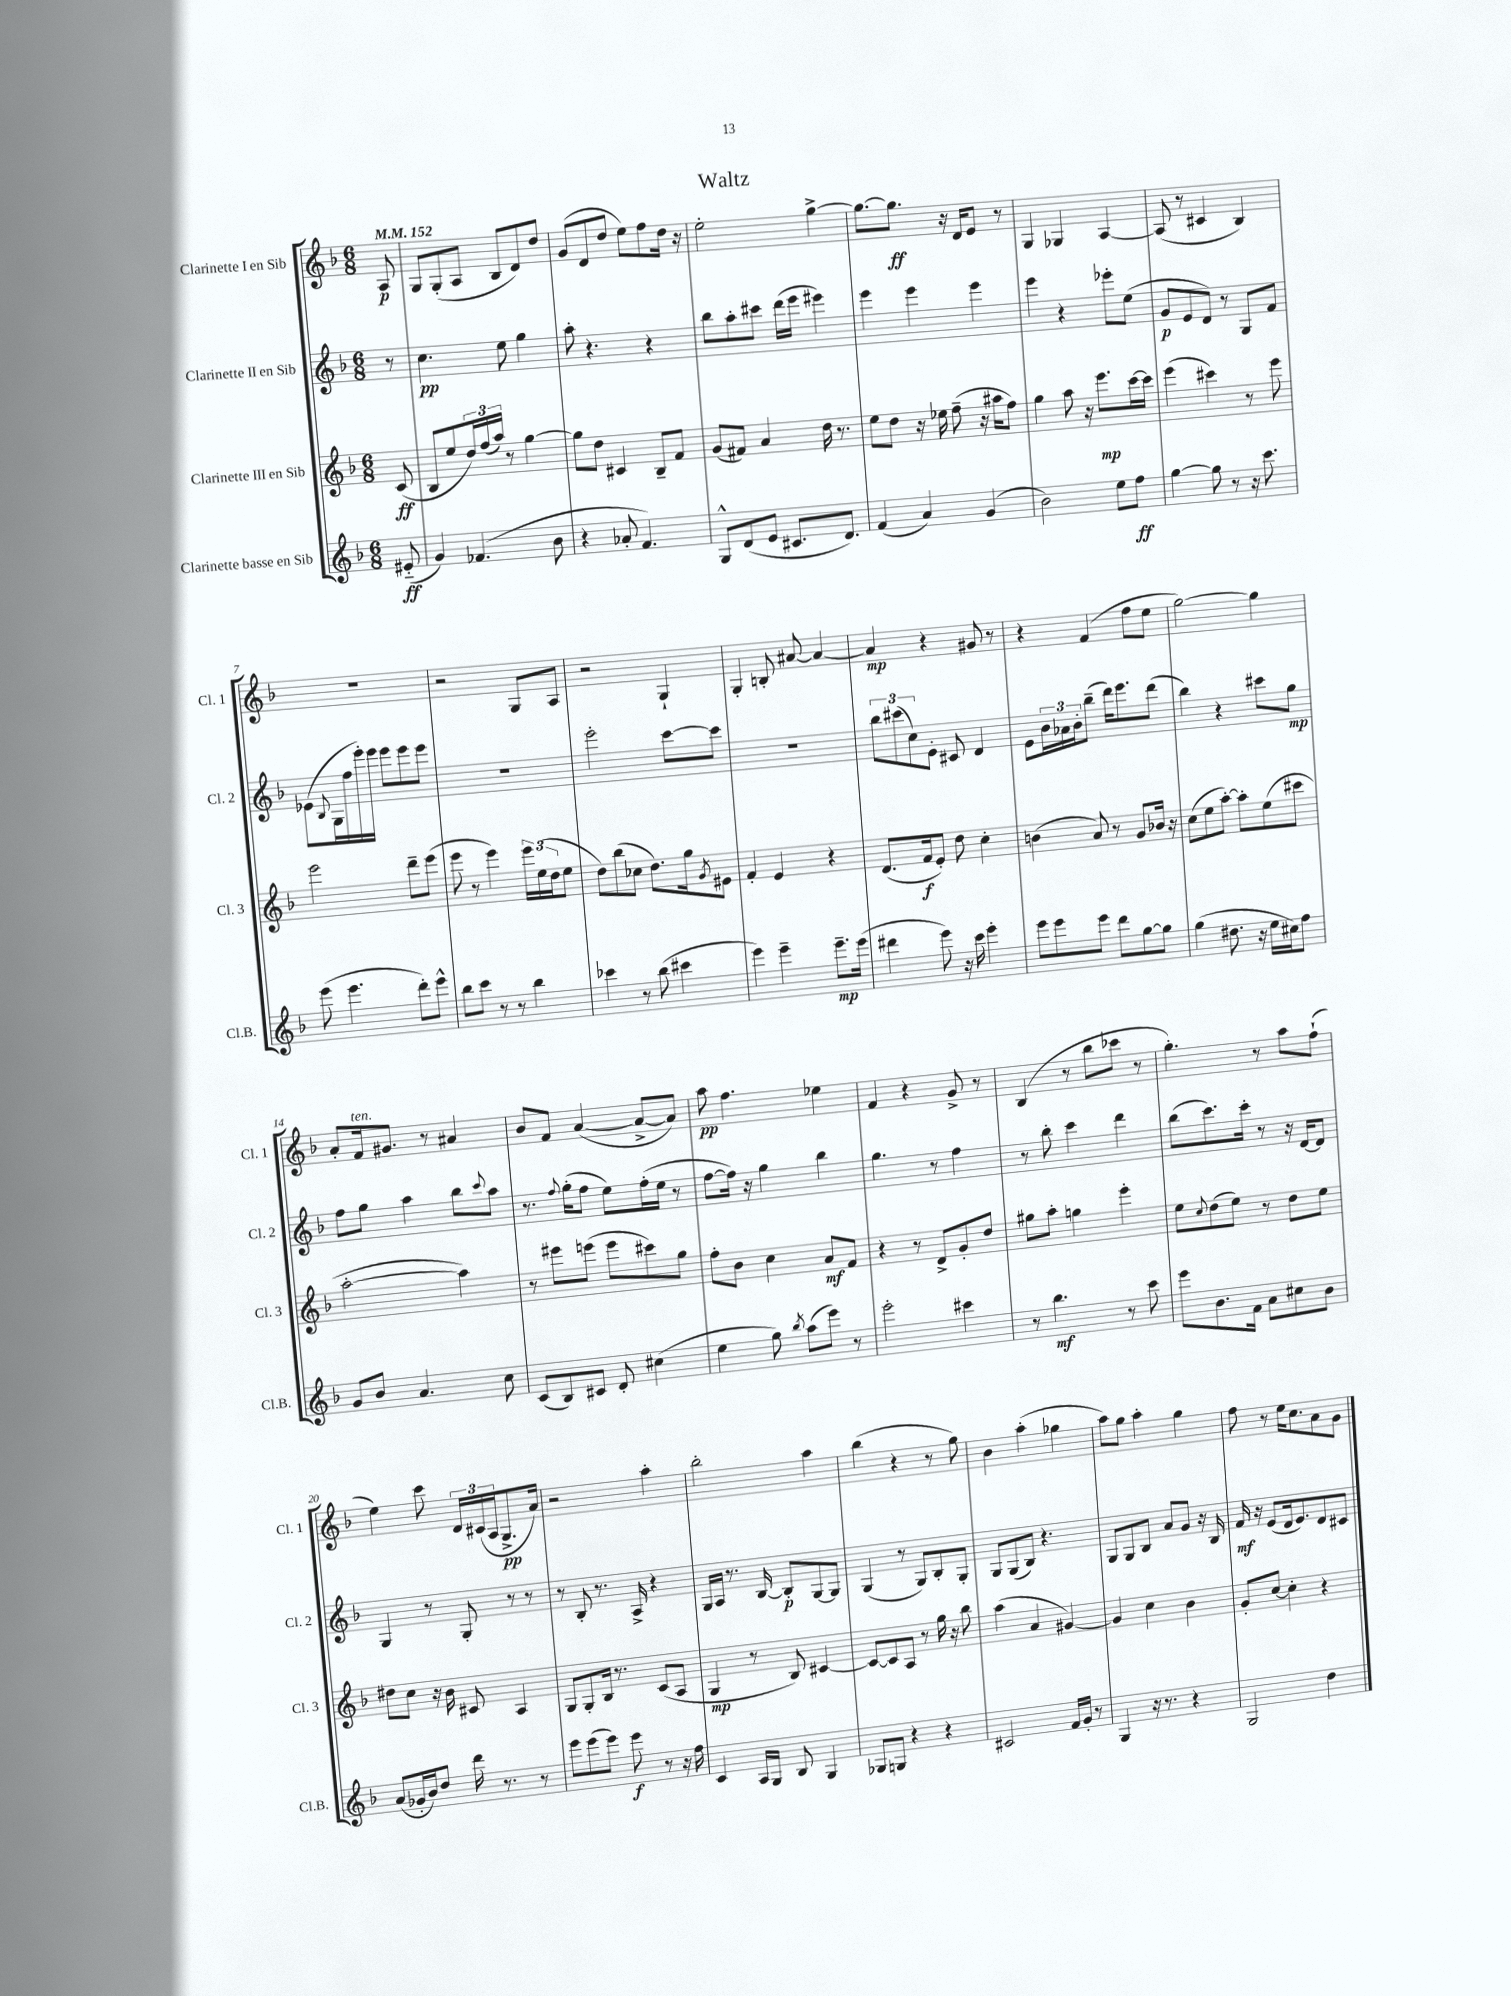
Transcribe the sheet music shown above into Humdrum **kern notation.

**kern	**dynam	**kern	**dynam	**kern	**dynam	**kern	**dynam
*part4	*part4	*part3	*part3	*part2	*part2	*part1	*part1
*staff4	*staff4	*staff3	*staff3	*staff2	*staff2	*staff1	*staff1
*I"Clarinette basse en Sib	*	*I"Clarinette III en Sib	*	*I"Clarinette II en Sib	*	*I"Clarinette I en Sib	*
*I'Cl.B.	*	*I'Cl. 3	*	*I'Cl. 2	*	*I'Cl. 1	*
*clefG2	*	*clefG2	*	*clefG2	*	*clefG2	*
*k[b-]	*	*k[b-]	*	*k[b-]	*	*k[b-]	*
*M6/8	*	*M6/8	*	*M6/8	*	*M6/8	*
*MM152	*	*MM152	*	*MM152	*	*MM152	*
=	=	=	=	=	=	=	=
(8e#X/	ff	(8c/	ff	8r	.	8A/	p
=1	=1	=1	=1	=1	=1	=1	=1
4g/)	.	8B-/L	.	4.cc\	pp	8G/L	.
.	.	8ee/	.	.	.	(8G'/	.
(4.f-X/	.	24dd/L)	.	.	.	8A/J	.
.	.	(24ff/	.	.	.	.	.
.	.	24aa/JJ)	.	.	.	.	.
.	.	8r	.	8ee\	.	8B-/L	.
.	.	[4gg\	.	4gg\	.	8d/)	.
8b-\	.	.	.	.	.	8dd/J	.
=2	=2	=2	=2	=2	=2	=2	=2
4r	.	8gg\L]	.	8aa'\	.	(8g/L	.
.	.	8dd\J	.	4.r	.	8d/	.
8a-X'/	.	4c#X/	.	.	.	8dd/J	.
4.f/)	.	.	.	.	.	8ee\L)	.
.	.	8B-~/L	.	4r	.	8ff\	.
.	.	8f/J	.	.	.	16dd\Jk	.
.	.	.	.	.	.	16r	.
=3	=3	=3	=3	=3	=3	=3	=3
8G^^/L	.	(8g/L	.	8bb-\L	.	2ee'\	.
(8d/	.	8f#X/J)	.	8aa'\	.	.	.
8e/J	.	4a/	.	8ccc#X\J	.	.	.
8.c#X/L	.	.	.	(16ddd\LL	.	.	.
.	.	.	.	16eee\JJ	.	.	.
.	.	16dd\	.	4eee#X\)	.	[4gg^\	.
8.d/J)	.	8.r	.	.	.	.	.
=4	=4	=4	=4	=4	=4	=4	=4
(4f/	.	8ee\L	.	4eee\	.	8.gg\L_	.
.	.	8dd\J	.	.	.	.	.
.	.	.	.	.	.	8.gg\J]	ff
4a/)	.	16r	.	4eee\	.	.	.
.	.	16ee-X\	.	.	.	.	.
.	.	(8ff~\	.	.	.	16r	.
.	.	.	.	.	.	16d/KL	.
(4g/	.	16r	.	4eee\	.	8e/J	.
.	.	16aa#X\KL	.	.	.	.	.
.	.	8ff\J)	.	.	.	8r	.
=5	=5	=5	=5	=5	=5	=5	=5
2b-\)	.	4gg\	.	4eee\	.	4G/	.
.	.	8aa\	.	4r	.	4G-X/	.
.	.	16r	.	.	.	.	.
.	.	8.eee\L	mp	.	.	.	.
8ee\L	.	.	.	8eee-X'\L	.	[4A/	.
8ff\J	ff	[16ccc\L	.	(8ee\J	.	.	.
.	.	16ccc\JJ]	.	.	.	.	.
=6	=6	=6	=6	=6	=6	=6	=6
[4gg\	.	(4eee\	.	8g/L	p	(8A/]	.
.	.	.	.	8e/	.	8r	.
8gg\]	.	4ccc#X\)	.	8d/J)	.	4c#X/	.
8r	.	.	.	8r	.	.	.
16r	.	8r	.	8G/L	.	4B-/)	.
8.ccc\	.	.	.	.	.	.	.
.	.	8eee\	.	8f/J	.	.	.
!!LO:LB:g=z
=7	=7	=7	=7	=7	=7	=7	=7
(8eee\	.	2eee\	.	(8e-X\L	.	2.r	.
.	.	.	.	8qqB-/	.	.	.
4.eee\	.	.	.	16G\L	.	.	.
.	.	.	.	16ff\	.	.	.
.	.	.	.	16eee'\)	.	.	.
.	.	.	.	16eee\JJ	.	.	.
.	.	.	.	8eee\L	.	.	.
8ddd'\L)	.	8ddd~\L	.	8eee\	.	.	.
8eee^^\J	.	(8eee\J	.	8eee\J	.	.	.
=8	=8	=8	=8	=8	=8	=8	=8
8bb-\L	.	8eee\	.	2.r	.	2r	.
8ccc\J	.	8r	.	.	.	.	.
8r	.	4eee\)	.	.	.	.	.
8r	.	.	.	.	.	.	.
4bb-\	.	24eee\LL	.	.	.	8G/L	.
.	.	(24ee\	.	.	.	.	.
.	.	24dd\J	.	.	.	.	.
.	.	8ee\J	.	.	.	8A/J	.
=9	=9	=9	=9	=9	=9	=9	=9
4ccc-X\	.	8dd\L)	.	2eee'\	.	2r	.
.	.	(8bb-\	.	.	.	.	.
8r	.	8cc-X\J	.	.	.	.	.
(8bb-\	.	8.dd\L)	.	.	.	.	.
4ccc#X\	.	.	.	[8ccc\L	.	4G`/	.
.	.	16gg\k	.	.	.	.	.
.	.	8qg/	.	.	.	.	.
.	.	8e#X\J	.	8ccc\J]	.	.	.
=10	=10	=10	=10	=10	=10	=10	=10
4eee\)	.	4f'/	.	2.r	.	4G'/	.
4eee~\	.	4e/	.	.	.	8Bn'/	.
.	.	.	.	.	.	[8a#X/	.
8.eee~\L	mp	4r	.	.	.	4a#/_	.
(16eee\Jk	.	.	.	.	.	.	.
=11	=11	=11	=11	=11	=11	=11	=11
4ddd#X\	.	(8.d/L	.	12bb-\L	.	4a#/]	mp
.	.	.	.	(12ccc#X\	.	.	.
.	.	.	.	12cc\)	.	.	.
.	.	16f/k	f	.	.	.	.
8eee\)	.	8e'/J)	.	8e'\J	.	4r	.
16r	.	8dd\	.	8c#X/	.	.	.
16ccc\	.	.	.	.	.	.	.
4eee'\	.	4cc'\	.	4d/	.	8g#X/	.
.	.	.	.	.	.	8r	.
=12	=12	=12	=12	=12	=12	=12	=12
8eee\L	.	(4bn\	.	8e\L	.	4r	.
8eee\	.	.	.	24b-\L	.	.	.
.	.	.	.	24a-X\	.	.	.
.	.	.	.	24b-'\J	.	.	.
8eee\J	.	8a/)	.	(8bb-~\J	.	(4f/	.
8ddd\L	.	8r	.	16ddd\KL)	.	.	.
.	.	.	.	8.eee\	.	.	.
[8gg\	.	8g/L	.	.	.	8ff\L	.
8gg\J]	.	16b-X/Jk	.	(8ddd\J	.	8ee\J	.
.	.	16r	.	.	.	.	.
=13	=13	=13	=13	=13	=13	=13	=13
(4gg\	.	(8cc\L	.	4bb-\)	.	[2gg\)	.
.	.	8ee\	.	.	.	.	.
8.dd#X\	.	[8aa'\J)	.	4r	.	.	.
.	.	8aa'\L]	.	.	.	.	.
16r	.	.	.	.	.	.	.
16ee\LL	.	(8ee\	.	8ccc#X\L	.	4gg\]	.
16cc#X\J)	.	.	.	.	.	.	.
8ff\J	.	8ccc#X\J	.	8gg\J	mp	.	.
!!LO:LB:g=z
=14	=14	=14	=14	=14	=14	=14	=14
8g/L	.	[2aa'\	.	8ff\L	.	8a'/L	.
!	!	!	!	!	!	!LO:TX:a:i:t=ten.	!
8b-/J	.	.	.	8gg\J	.	16f/k	.
.	.	.	.	.	.	8.g#X/J	.
4.a/	.	.	.	4aa\	.	.	.
.	.	.	.	.	.	8r	.
.	.	4aa\])	.	8bb-\L	.	4a#X/	.
.	.	.	.	8qqccc/	.	.	.
8cc\	.	.	.	8aa\J	.	.	.
=15	=15	=15	=15	=15	=15	=15	=15
(8c/L	.	8r	.	8.r	.	8b-/L	.
8B-/)	.	8eee#X\L	.	.	.	8f/J	.
.	.	.	.	8qqff/	.	.	.
.	.	.	.	(16gg'\KL	.	.	.
8c#X/J	.	(8eeen\J	.	8ff\J	.	([4a/	.
8d'/	.	8eee\L	.	8ee\L)	.	.	.
(4cc#X\	.	8ccc#X\)	.	(16ff'\L	.	8a^/L_	.
.	.	.	.	16ee\JJ	.	.	.
.	.	8gg\J	.	8r	.	8a/J])	.
=16	=16	=16	=16	=16	=16	=16	=16
4ee\	.	8ff'\L	.	[8ff\L	.	8aa\	pp
.	.	8b-\J	.	16ff\Jk])	.	4.ff\	.
.	.	.	.	16r	.	.	.
8gg\)	.	4cc\	.	4gg\	.	.	.
8qbb-/	.	.	.	.	.	.	.
(8aa\L	.	.	.	.	.	.	.
8eee\J)	.	8a/L	mf	4bb-\	.	4ee-X\	.
8r	.	8f/J	.	.	.	.	.
=17	=17	=17	=17	=17	=17	=17	=17
2eee'\	.	4r	.	4.gg\	.	4f/	.
.	.	8r	.	.	.	4r	.
.	.	8d^/L	.	8r	.	.	.
4ccc#X\	.	8g'/	.	4ff\	.	8g^/	.
.	.	8dd/J	.	.	.	8r	.
=18	=18	=18	=18	=18	=18	=18	=18
8r	.	8gg#X\L	.	8r	.	(4B-/	.
4.bb-\	mf	8aa'\J	.	8bb-'\	.	.	.
.	.	4ggn\	.	4ccc\	.	8r	.
.	.	.	.	.	.	8bb-\L	.
8r	.	4eee'\	.	4ddd\	.	8ccc-X\J	.
8ccc\	.	.	.	.	.	8r	.
=19	=19	=19	=19	=19	=19	=19	=19
8eee\L	.	8ee\L	.	(8bb-\L	.	4.gg'\)	.
.	.	8qqcc/	.	.	.	.	.
8.b-\	.	(8dd\	.	8.ccc\)	.	.	.
.	.	8ee\J)	.	.	.	.	.
16f\Jk	.	.	.	16ccc'\Jk	.	.	.
8a\L	.	8r	.	8r	.	8r	.
8cc#X\	.	8dd\L	.	16r	.	8aa\L	.
.	.	.	.	[16d/KL	.	.	.
8b-\J	.	8ee\J	.	8d/J]	.	(8ff`\J	.
!!LO:LB:g=z
=20	=20	=20	=20	=20	=20	=20	=20
(8a/L	.	8dd#X\L	.	4G/	.	4ee\)	.
16g-X'/L	.	8cc\J	.	.	.	.	.
16b-/J)	.	.	.	.	.	.	.
8dd/J	.	16r	.	8r	.	8ccc\	.
.	.	16b-\	.	.	.	.	.
16ddd\	.	8c#X/	.	8G'/	.	24d/LL	.
.	.	.	.	.	.	(24c#X/	.
8.r	.	.	.	.	.	.	.
.	.	.	.	.	.	24A/J	.
.	.	4A/	.	8r	.	8.G^/	pp
8r	.	.	.	8r	.	.	.
.	.	.	.	.	.	16a/Jk)	.
=21	=21	=21	=21	=21	=21	=21	=21
8eee\L	.	8G/L	.	8r	.	2r	.
(8eee\	.	8G'/	.	8B-'/	.	.	.
8eee\J)	.	16B-/Jk	.	8.r	.	.	.
.	.	8.r	.	.	.	.	.
8eee\	f	.	.	.	.	.	.
.	.	.	.	16A^/	.	.	.
8r	.	(8c/L	.	4r	.	4aa'\	.
16r	.	8A/J	.	.	.	.	.
16ff\	.	.	.	.	.	.	.
=22	=22	=22	=22	=22	=22	=22	=22
4c/	.	4G/	mp	16G/LL	.	2bb-'\	.
.	.	.	.	16A/JJ	.	.	.
.	.	.	.	8.r	.	.	.
16A/LL	.	8r	.	.	.	.	.
16G/JJ	.	.	.	[16B-/	.	.	.
8B-/	.	8B-/)	.	8B-'/L]	p	.	.
4G/	.	[4c#X/	.	[8G/	.	4aa\	.
.	.	.	.	8G/J]	.	.	.
=23	=23	=23	=23	=23	=23	=23	=23
8G-X/L	.	8c#/L_	.	(4G/	.	(4bb-\	.
8Gn/J	.	8c#/]	.	.	.	.	.
4r	.	8A/J	.	8r	.	4r	.
.	.	8r	.	8G/L)	.	.	.
4r	.	16gg\	.	8B-'/	.	8r	.
.	.	16r	.	.	.	.	.
.	.	8bb-\	.	8G'/J	.	8gg\)	.
=24	=24	=24	=24	=24	=24	=24	=24
2c#X/	.	(4aa\	.	8G/L	.	4b-\	.
.	.	.	.	(8G/	.	.	.
.	.	4a/	.	8B-/J)	.	(4aa'\	.
.	.	.	.	4.r	.	.	.
16f/LL	.	[4g#X/)	.	.	.	4gg-X\	.
16g'/JJ	.	.	.	.	.	.	.
8r	.	.	.	.	.	.	.
=25	=25	=25	=25	=25	=25	=25	=25
4G/	.	4g#/]	.	8G/L	.	8aa\L)	.
.	.	.	.	8G/	.	8gg\J	.
16r	.	4cc\	.	8B-/J	.	4aa'\	.
8.r	.	.	.	.	.	.	.
.	.	.	.	8a/L	.	.	.
4r	.	4b-\	.	8g/J	.	4gg\	.
.	.	.	.	16r	.	.	.
.	.	.	.	16B-/	.	.	.
=26	=26	=26	=26	=26	=26	=26	=26
2G/	.	8g'/L	.	16f/	mf	8ff\	.
.	.	.	.	16r	.	.	.
.	.	[8cc/J	.	(8e/L	.	8r	.
.	.	4cc'\]	.	16d/k	.	16ee\KL	.
.	.	.	.	8.e/)	.	8.cc\	.
4dd\	.	4r	.	8d/	.	8a\	.
.	.	.	.	8c#X/J	.	8g\J	.
==	==	==	==	==	==	==	==
*-	*-	*-	*-	*-	*-	*-	*-
